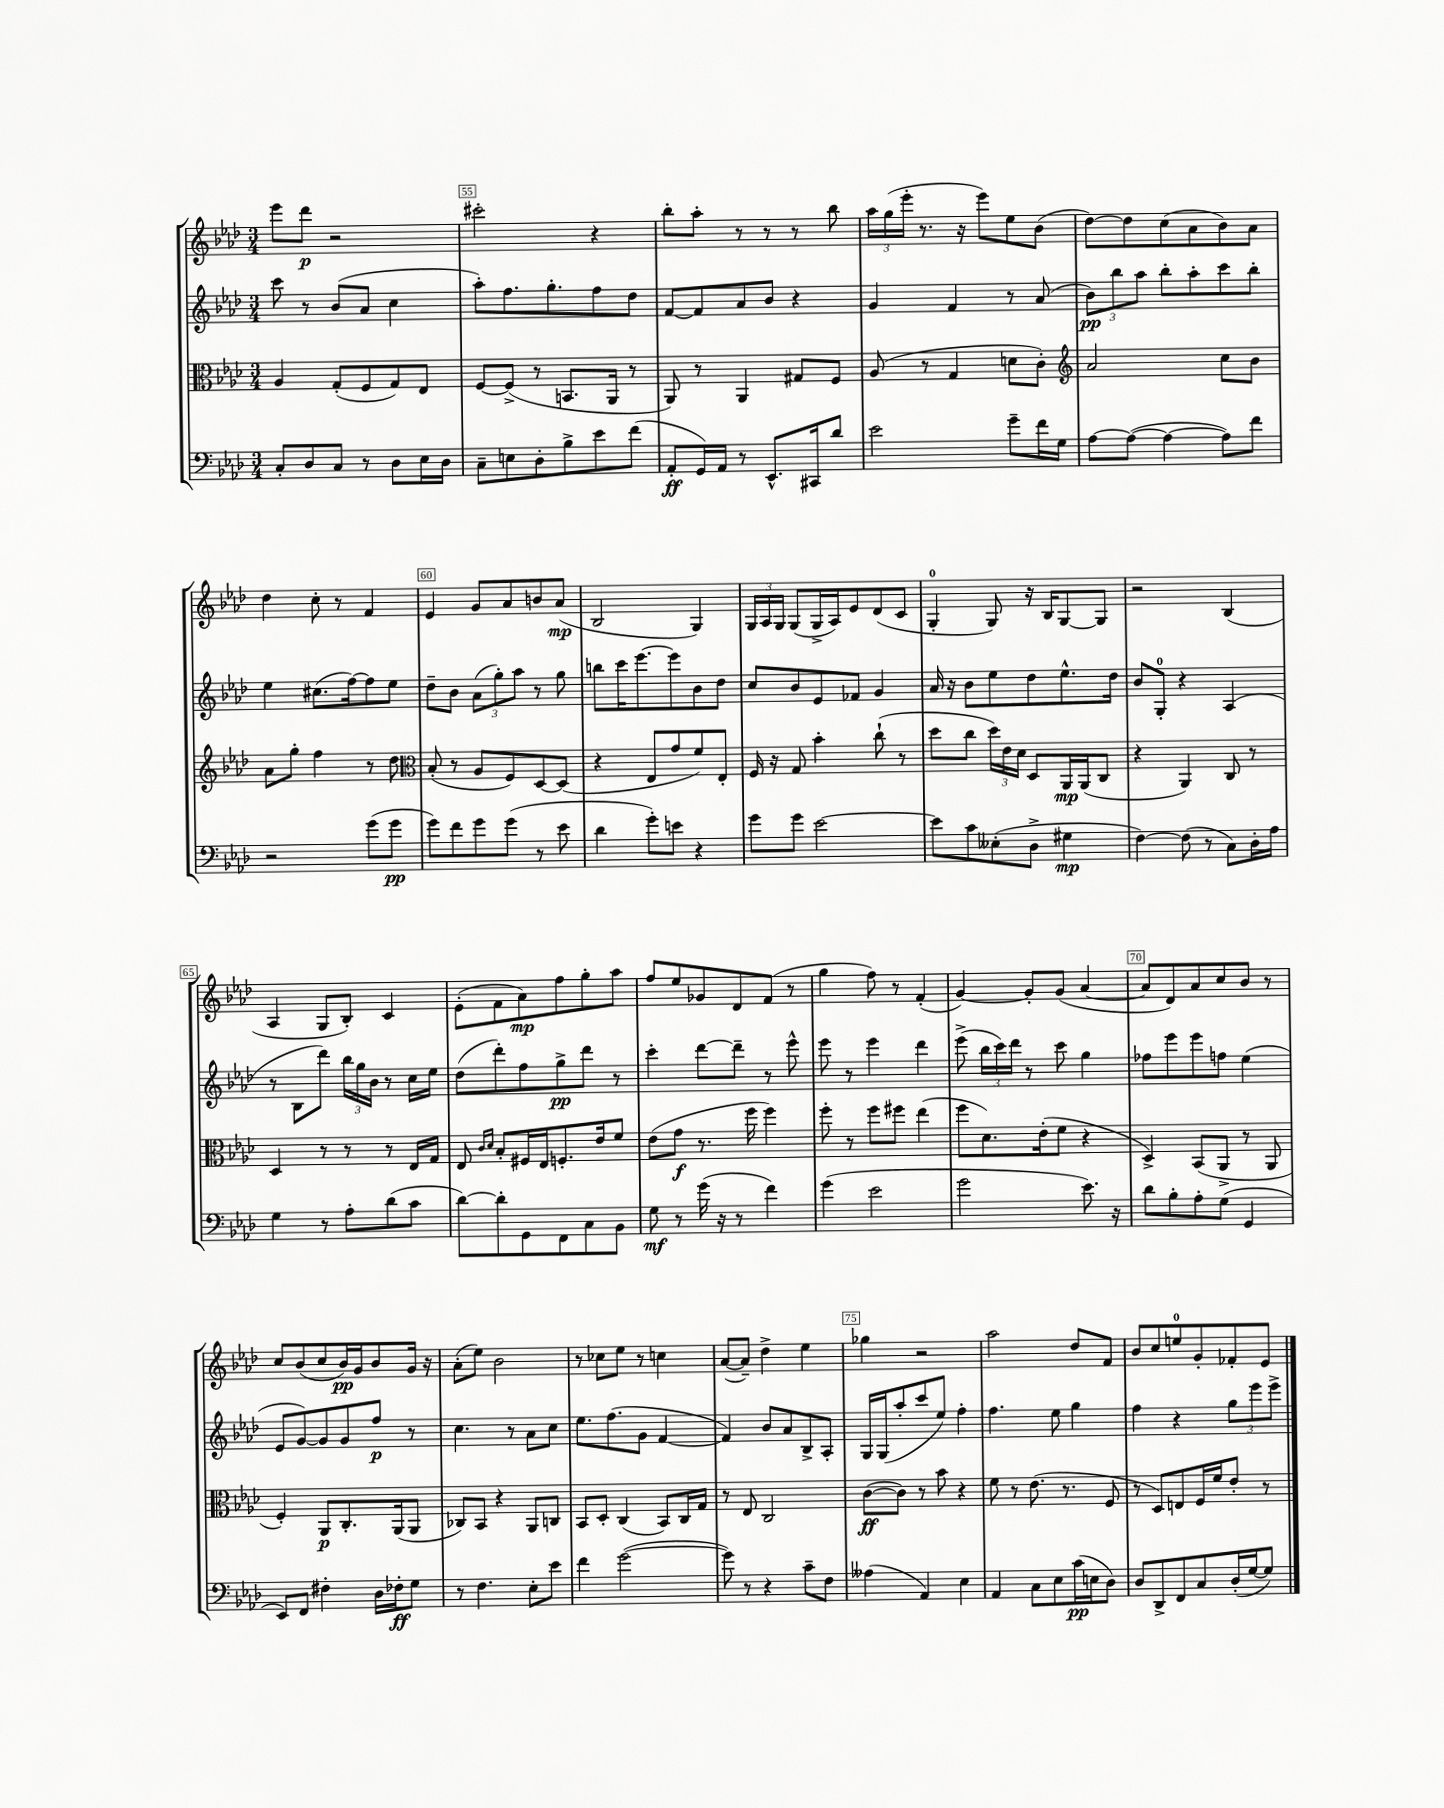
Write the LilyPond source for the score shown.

<<
\new StaffGroup <<
\new Staff = "s0" {
    \clef treble \key aes \major \numericTimeSignature \time 3/4
    \autoBeamOff ees'''8[ des'''8]\p r2 |
    cis'''2-. r4 |
    bes''8[-. aes''8]-. r8 r8 r8 bes''8 |
    \tuplet 3/2 { aes''16[ g''16( ees'''16]-. } r8. r16 ees'''8[) ees''8 bes'8]( |
    des''8[~) des''8 c''8( aes'8 bes'8) aes'8] |
    des''4 c''8-. r8 f'4 |
    ees'4 g'8[ aes'8 b'8 aes'8]\mp( |
    bes2 g4) |
    \tuplet 3/2 { g16[ aes16 g16] } g8[( g16-> aes16) ees'8 des'8( c'8] |
    g4-0-. g8) r16 bes16[ g8~ g8] |
    r2 bes4( |
    aes4 g8[ bes8]-.) c'4 |
    ees'8[-.( f'8 aes'8\mp) f''8 g''8-. aes''8] |
    f''8[ ees''8 ges'8 des'8 f'8]( r8 |
    g''4 f''8) r8 f'4-.( |
    g'4~) g'8[-. g'8]( aes'4~ |
    aes'8[ des'8) aes'8 c''8 bes'8] r8 |
    c''8[ bes'8( c''8 bes'16\pp) g'16 bes'8 g'16] r16 |
    aes'8[-.( ees''8]) bes'2 |
    r8 ces''8[ ees''8] r8 c''4 |
    aes'8[~( aes'8]--) des''4-> ees''4 |
    ges''4 r2 |
    aes''2 des''8[ f'8] |
    bes'8[ c''8 e''8-0 g'8-. fes'8-. ees'8] \bar "|." |
}
\new Staff = "s1" {
    \clef treble \key aes \major \numericTimeSignature \time 3/4
    \autoBeamOff c'''8 r8 bes'8[( aes'8] c''4 |
    aes''8[-.) f''8. g''8.-. f''8 des''8] |
    f'8[~ f'8 aes'8 bes'8] r4 |
    g'4 f'4 r8 aes'8( |
    \tuplet 3/2 { bes'8[\pp) bes''8 aes''8] } bes''8[-. aes''8-. c'''8 bes''8]-. |
    ees''4 cis''8.[( f''16~) f''8 ees''8] |
    des''8[-- bes'8] \tuplet 3/2 { aes'8[( g''8-.) aes''8] } r8 g''8 |
    b''8[ c'''16 ees'''8.~ ees'''8 bes'8 des''8] |
    c''8[ bes'8 ees'8 fes'8] g'4 |
    aes'16 r16 bes'8[ ees''8 des''8 ees''8.-^ des''16] |
    bes'8[ g8]-0-. r4 aes4( |
    r8 bes8[ des'''8]) \tuplet 3/2 { bes''16[ g''16 bes'16] } r8 c''16[ ees''16] |
    des''8[( des'''8-.) f''8 g''8->\pp des'''8] r8 |
    c'''4-. des'''8[~ des'''8]-- r8 ees'''8-^ |
    ees'''8 r8 ees'''4 des'''4 |
    ees'''8->( \tuplet 3/2 { bes''16[ c'''16) des'''16] } r8 c'''8 g''4 |
    fes''8[ ees'''8 ees'''8 f''8] ees''4( |
    ees'8[ g'8~) g'8 g'8 f''8]\p r8 |
    c''4. r8 aes'8[ c''8] |
    ees''8.[ f''8.( g'8] f'4~ |
    f'4) bes'8[ aes'8 bes8-> aes8]-. |
    g16[ g16( aes''8-. c'''8 ees''8]) f''4-. |
    f''4. ees''8 g''4 |
    f''4 r4 \tuplet 3/2 { g''8[ ees'''8 ees'''8]-> } \bar "|." |
}
\new Staff = "s2" {
    \clef alto \key aes \major \numericTimeSignature \time 3/4
    \autoBeamOff aes4 g8[-.( f8 g8) ees8] |
    f8[~ f8]->( r8 b,8.[ aes,16] r8 |
    aes,8) r8 aes,4 gis8[ f8] |
    aes8( r8 g4 d'8[ c'8]-.) |
    \clef treble aes'2 c''8[ bes'8] |
    aes'8[ g''8]-. f''4 r8 des''8 |
    \clef alto bes8-.( r8 aes8[ f8) des8~ des8]( |
    r4 ees8[ g'8 f'8) ees8]-. |
    f16 r16 g8 bes'4-. c''8-!( r8 |
    des''8[ c''8] \tuplet 3/2 { des''16[) ees'16 des'16] } des8[ aes,16\mp aes,16( c8] |
    r4 aes,4) c8 r8 |
    des4 r8 r8 r8 ees16[ g16] |
    ees8 \grace { c'16[ des'16] } bes8[-. fis16 ees16 f8.-. ees'16 f'8] |
    ees'8[( g'8]\f r8. f''16 f''4) |
    f''8-. r8 f''8[ fis''8] ees''4( |
    f''8[ des'8.) ees'16-.( f'8] r4 |
    des4->) bes,8[( aes,8]-> r8 aes,8 |
    f4-.) aes,8[\p c8.-. aes,16( aes,8] |
    ces8[) bes,8] r4 aes,8[ c8] |
    bes,8[ des8]-. c4( bes,8[) c16 g16] |
    r8 ees8 c2 |
    c'8[~\ff( c'8]) r8 bes'8 r4 |
    f'8 r8 ees'8.( r8. f8 |
    r8 des8[) e8 f16 f'16 ees'8]-. r8 \bar "|." |
}
\new Staff = "s3" {
    \clef bass \key aes \major \numericTimeSignature \time 3/4
    \autoBeamOff c8[-. des8 c8] r8 des8[ ees16 des16] |
    c8[-- e8 des8-. bes8-> ees'8 f'8]( |
    aes,8[-.\ff g,16) aes,16] r8 ees,8.[-^ cis,16 des'8] |
    ees'2 g'8[-- f'16 g16] |
    aes8[~ aes8]~( aes4~ aes8[) f'8] |
    r2 g'8[( g'8]\pp |
    g'8[) f'8 g'8 g'8]( r8 ees'8 |
    des'4 g'8[-.) e'8] r4 |
    g'8[ g'8] ees'2~ |
    ees'8[ c'8 eeses8-.( des8]-> gis4\mp |
    f4~) f8( r8 c8[) des16-. aes16] |
    g4 r8 aes8[-. des'8( c'8] |
    des'8[~) des'8-. g,8 f,8 c8 bes,8] |
    g8\mf r8 g'16( r16 r8 f'4) |
    g'4( ees'2 |
    g'2 ees'8.) r16 |
    des'8[ bes8-. aes8-. g8]( g,4 |
    ees,8[) f,8] fis4-. des16[ fes16-.\ff g8] |
    r8 f4. ees8[-. ees'8] |
    f'4 g'2~( |
    g'8) r8 r4 c'8[-- f8] |
    aeses4( aes,4) ees4 |
    aes,4 c8[ ees8 c'16\pp( e16 des8]) |
    des8[ des,8-> f,8 c8 des16-.( g16~ g8]) \bar "|." |
}
>>
>>
\layout { \context { \Score currentBarNumber = #54 \override BarNumber.break-visibility = ##(#f #t #t) barNumberVisibility = #(every-nth-bar-number-visible 5) \override BarNumber.stencil = #(make-stencil-boxer 0.1 0.3 ly:text-interface::print) } }
